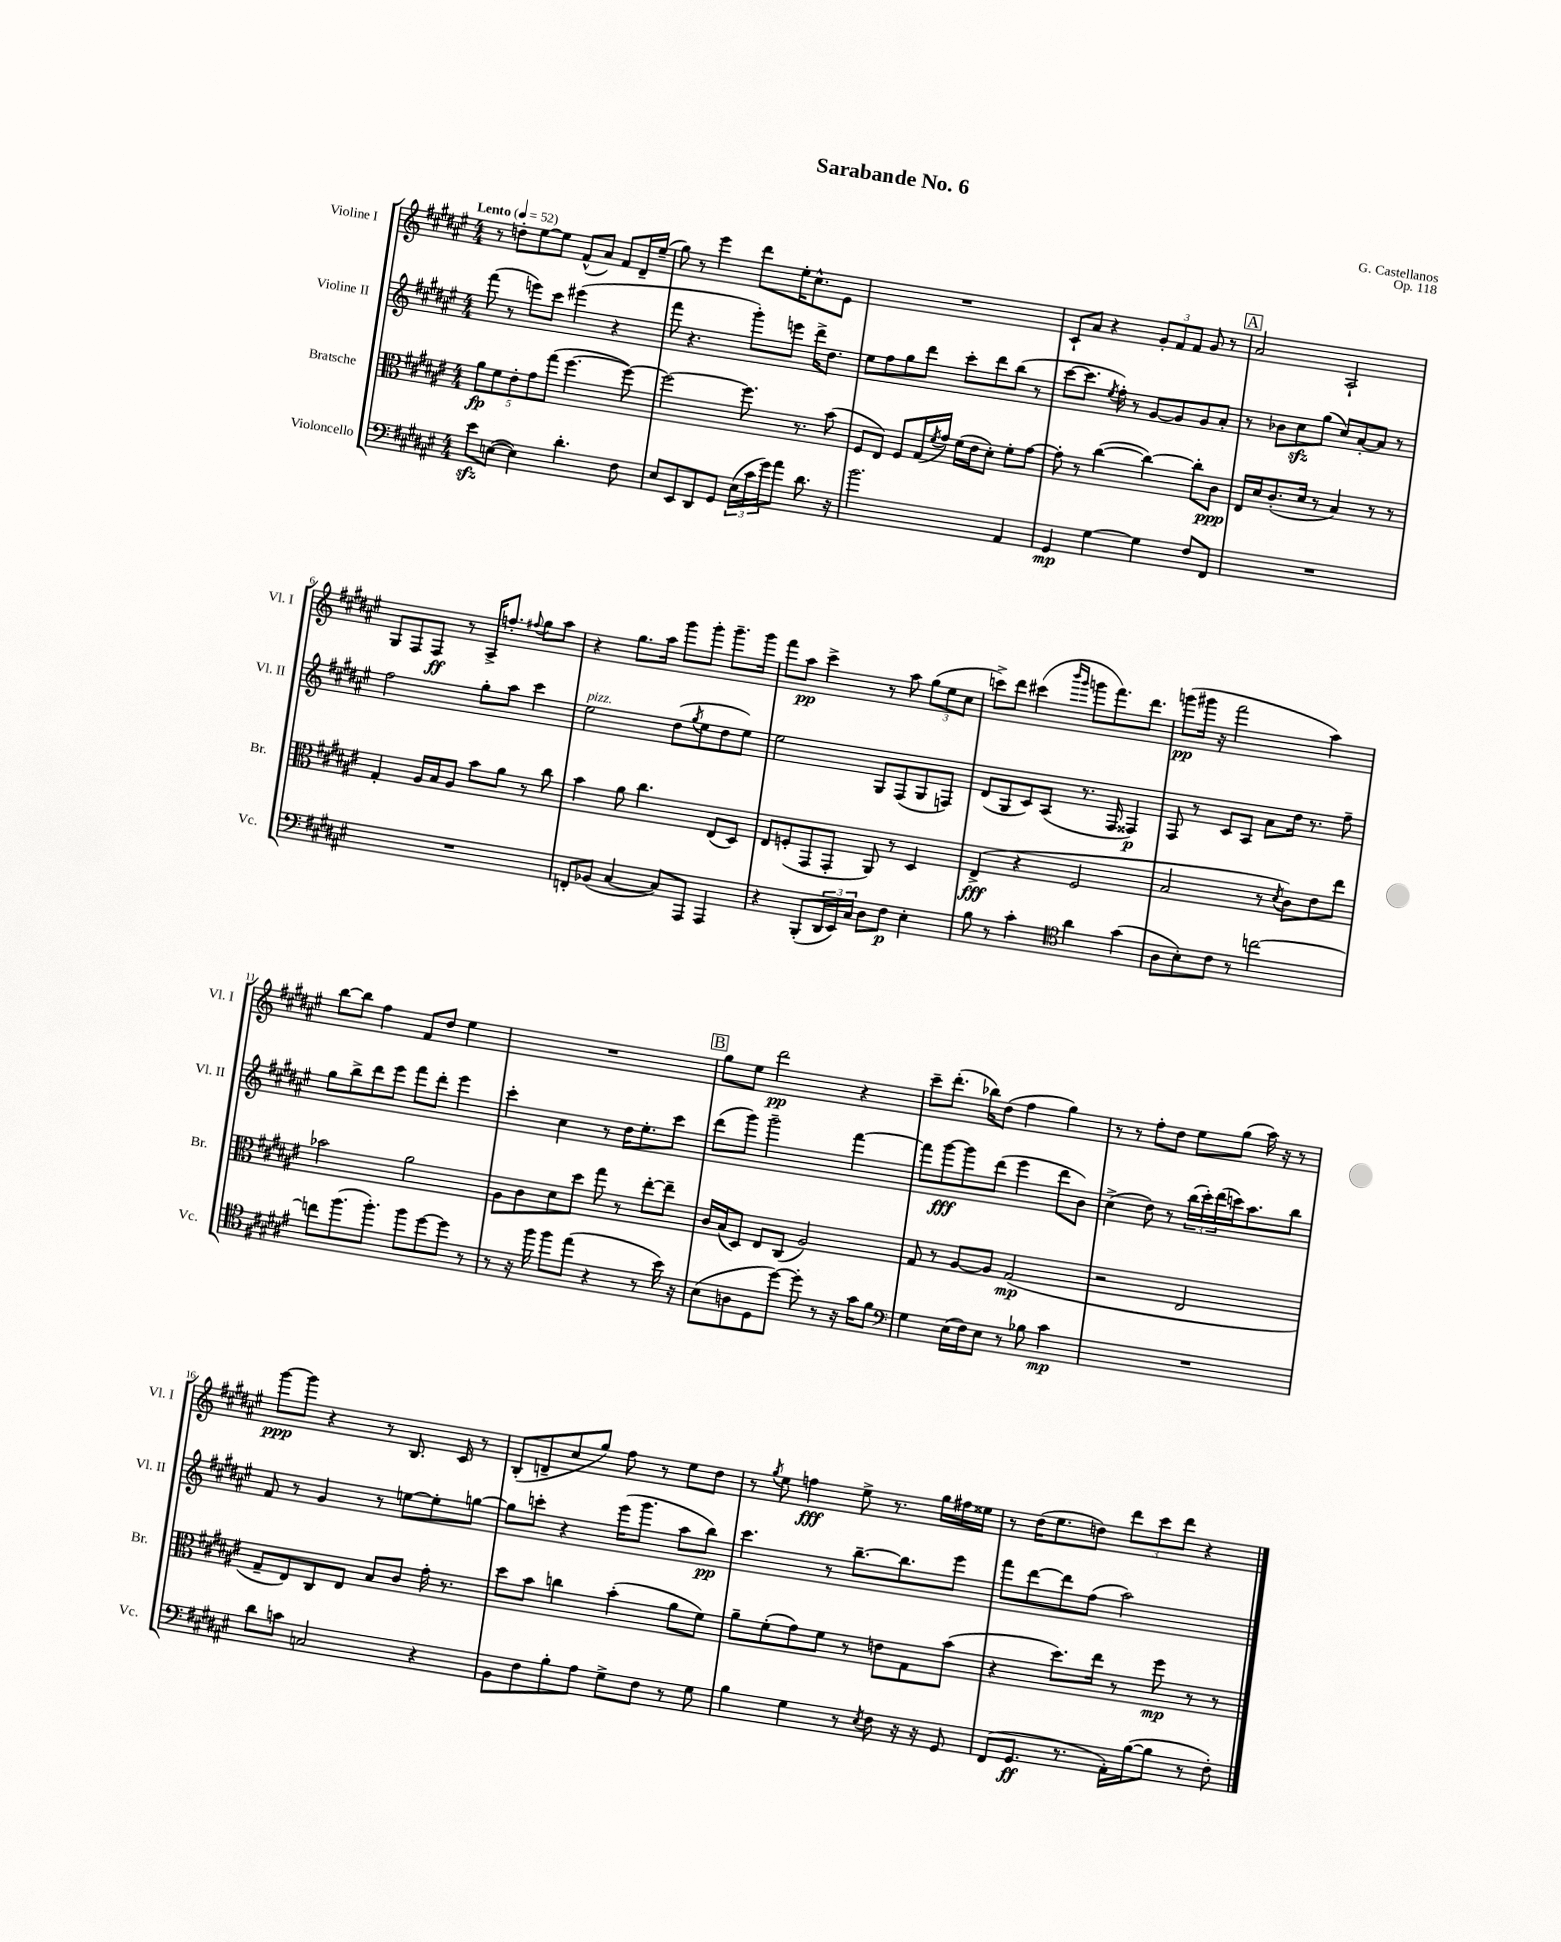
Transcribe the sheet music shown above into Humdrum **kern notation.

**kern	**kern	**kern	**kern
*staff4	*staff3	*staff2	*staff1
*clefF4	*clefC3	*clefG2	*clefG2
*k[f#c#g#d#a#e#]	*k[f#c#g#d#a#e#]	*k[f#c#g#d#a#e#]	*k[f#c#g#d#a#e#]
*M4/4	*M4/4	*M4/4	*M4/4
*MM52	*MM52	*MM52	*MM52
8e#	10a#	(8fff#	8r
.	10f#	.	.
([8E	.	8r	8dd'
.	10e#'	.	.
4E])	.	8eee)	[8ee#
.	10g#	.	.
.	.	8ccc#	8ee#]
.	(10gg#	.	.
4.d#'	[4.ff#	(4eee#	(8f#^^
.	.	.	8a#)
.	.	4r	8f#
8F#	8ff#_)	.	16d#~
.	.	.	(16ee#~
=	=	=	=
8E#	2ff#_	8fff#	8gg#)
8EE#	.	4.r	8r
8DD#	.	.	4eee#
8GG#	.	.	.
(24E#	8.ff#]	8ggg#')	8ddd#
24c#	.	.	.
24g#)	.	.	.
8a#	.	8eee	16ee#'
.	8.r	.	8.cc#^^
8.d#	.	16ddd#^	.
.	.	8.dd#	.
.	(8b	.	8e#
16r	.	.	.
=	=	=	=
2.b	8F#	8ee#	1r
.	8E#)	8ff#	.
.	8F#	8gg#	.
.	(16G#	8ddd#	.
.	8qf#	.	.
.	16g#)	.	.
.	(16f#	8ccc#'	.
.	16e#	.	.
.	8d#')	8ddd#	.
4AA#	8f#'	(8bb	.
.	[8g#	8r	.
=	=	=	=
4GG#	8g#']	[8ccc#	8c#`
.	8r	8.ccc#]	8a#
[4G#	([4cc#	.	4r
.	.	8qee#	.
.	.	16ff#')	.
.	.	8r	.
4G#]	4cc#_)	[8g#	12g#'
.	.	.	12f#
.	.	8g#]	.
.	.	.	12f#
8F#	8cc#']	8g#	8g#
8FF#	8c#	8a#'	8r
=	=	=	=
1r	16E#	8r	2a#
.	16d#	.	.
.	(8.c#'	8b-	.
.	.	8cc#	.
.	16d#	.	.
.	8r	(8gg#	.
.	4B)	8cc#)	2A#`
.	.	[8a#'	.
.	8r	8a#]	.
.	8r	8r	.
=	=	=	=
1r	4G#'	2ff#	8G#
.	.	.	8F#
.	16A#	.	8F#
.	16B	.	.
.	8A#	.	8r
.	8b	8gg#'	16A#^
.	.	.	8.ff'
.	8a#	8aa#	.
.	.	.	8qqff#
.	8r	4ccc#	8gg#
.	8cc#	.	8aa#
=	=	=	=
8FF'	4b	2ee#	4r
(8BB-	.	.	.
[4C#	8a#	.	8.gg#
.	4.cc#	.	.
.	.	.	16aa#
8C#])	.	(8dd#	8ggg#
.	.	8qgg#	.
8AAA#	.	8ee#	8ggg#'
4AAA#	(8E#	8dd#	8.ggg#~
.	8D#)	8ee#)	.
.	.	.	16ggg#
=	=	=	=
4r	8E#	2ee#	8fff#
.	(8F'	.	8aa#
(8BBB'	8GG#	.	4ccc#^
24DD#	8GG#'	.	.
24EE#)	.	.	.
24C#	.	.	.
8D#	8AA#)	8G#	8r
8F#	8r	(8F#	8aa#
4E#'	4D#	8G#	(12gg#
.	.	.	12ee#
.	.	8F)	.
.	.	.	12cc#
=	=	=	=
8B	(4E#^	(8d#	8ccc^)
8r	.	8G#	8ddd#
4c#'	4r	8c#)	(4ccc#
.	.	(8A#	.
*clefC4	*	*	*
.	.	.	16qqbbb
.	.	.	16qqggg#
4a#	2F#	8.r	8ggg
.	.	.	8.fff#)
.	.	16F#	.
(4g#	.	4F##)	.
.	.	.	8.ddd#
=	=	=	=
8A#	2B	8F#	(8ggg
8B')	.	8r	16ggg#
.	.	.	16r
8c#	.	8c#	2fff#
8r	.	8A#	.
[2cc	8r	8a#	.
.	8qd#	.	.
.	8c#)	16dd#	.
.	.	8.r	.
.	8e#	.	4aa#)
.	8ee#	8ff#~	.
=	=	=	=
8cc]	2b-	8gg#	[8bb
(8.ff#	.	8bb^	8bb]
.	.	8ddd#	4ff#
8.ff#')	.	.	.
.	.	8eee#	.
8ff#	2a#	8fff#	8f#
[8dd#	.	8ddd#'	8dd#
8dd#]	.	4eee#	4ee#
8r	.	.	.
=	=	=	=
8r	8A#	4ccc#'	1r
16r	8c#	.	.
16ff#	.	.	.
8ff#	8d#	4cc#	.
(8ee#	8dd#	.	.
4r	8gg#	8r	.
.	8r	16dd#	.
.	.	8.ee#'	.
8r	[8ee#'	.	.
16b)	8ee#~]	8ccc#	.
16r	.	.	.
=	=	=	=
(8B	16c#	(8ddd#	8gg#
.	(16B	.	.
8A	8D#)	8ggg#)	8ee#
8D#	8E#	2ggg#~	2ddd#
[8dd#)	(8C#	.	.
8dd#']	2A#)	.	.
8r	.	.	.
16r	.	[4fff#	4r
16g#	.	.	.
8f#	.	.	.
=	=	=	=
*clefF4	*	*	*
4G#	8G#	8fff#]	8ccc#~
.	8r	[8ggg#	(8.ddd#'
(16E#	[8A#	8ggg#]	.
16F#)	.	.	16bb-)
8E#	8A#]	(8ddd#	(8dd#
8r	(2G#	4eee#	4ff#
8B-	.	.	.
4c#	.	8ddd#	4gg#)
.	.	8b)	.
=	=	=	=
1r	2r	(4cc#^	8r
.	.	.	8r
.	.	8dd#)	8ff#'
.	.	8r	8dd#
.	2E#	(24bb	8ee#
.	.	24ccc#')	.
.	.	(24ddd#	.
.	.	16ccc)	(8gg#
.	.	8.aa#	.
.	.	.	16aa#)
.	.	.	16r
.	.	8bb	8r
=	=	=	=
8d#	8G#~	8f#	[8ggg#
8c	8E#)	8r	8ggg#]
2C	8C#	4g#	4r
.	8E#	.	.
.	8B	8r	8r
.	8c#	[8ee	8.B
4r	16g#'	8ee']	.
.	8.r	.	16c#
.	.	[8gg	8r
=	=	=	=
8BB	8dd#	8gg]	(8B'
8F#	8b	8ccc'	8d~
8B'	4cc	4r	8cc#
8A#	.	.	8gg#)
8G#^	(4b'	(16eee#	8ff#
.	.	8.ggg#	.
8F#	.	.	8r
8r	8a#	8aa#	8ee#
8G#	8f#)	8bb)	8dd#
=	=	=	=
4B	8a#~	4.ccc#	8r
.	.	.	8qgg#
.	(8f#'	.	8ee#
4G#	8g#)	.	4ff
.	8f#	8r	.
8r	8r	[8.bb~	8ee#^
8qE#	.	.	.
8F#	8e	.	8.r
.	.	8.bb]	.
16r	8G#	.	.
16r	.	.	16gg#
8GG#	(8b	8eee#	16ff#
.	.	.	16ee##
=	=	=	=
(8FF#	4r	8fff#	8r
8.GG#	.	[8ddd#	(16dd#
.	.	.	8.ee#
.	8.dd#)	8ddd#]	.
8.r	.	.	.
.	.	(8ff#	8dd)
.	16ee#	.	.
16AA#')	8r	2aa#)	12ddd#
([16B	.	.	.
.	.	.	12ccc#
8B]	8ff#	.	.
.	.	.	12ddd#
8r	8r	.	4r
8F#')	8r	.	.
==	==	==	==
*-	*-	*-	*-
